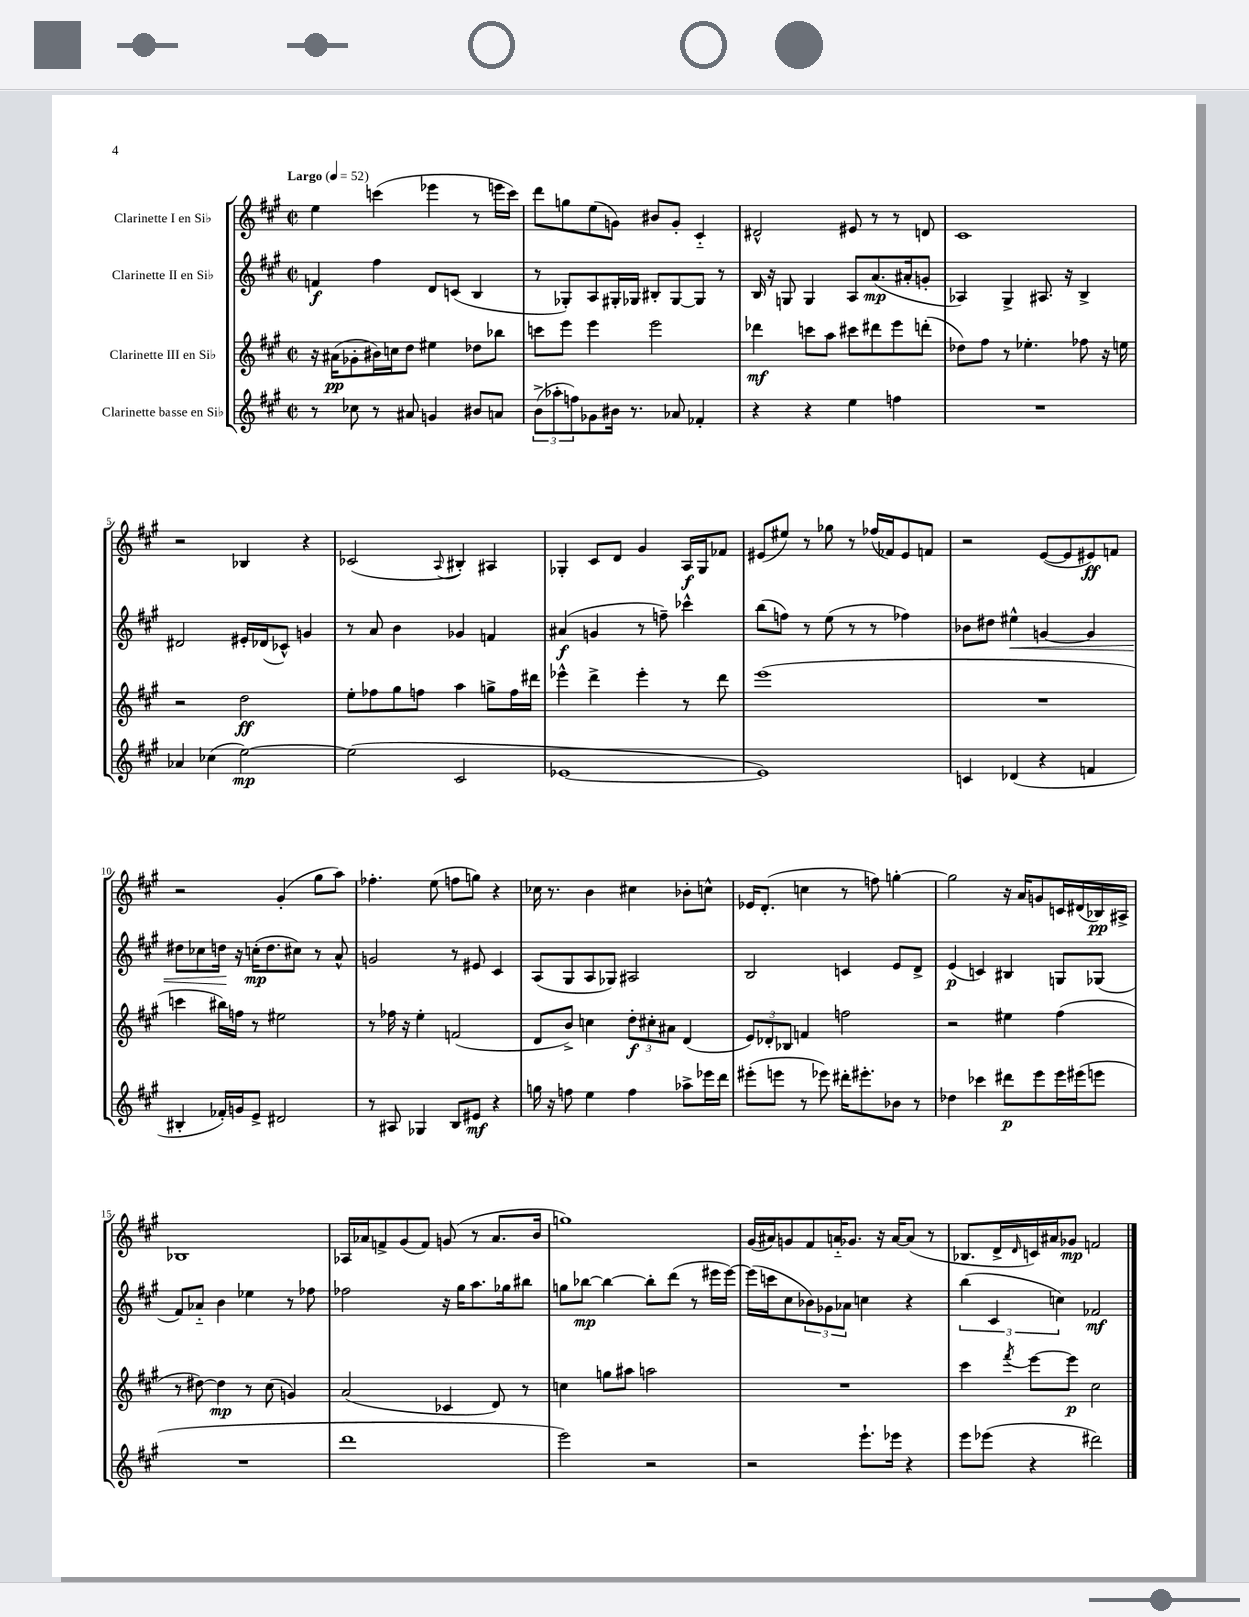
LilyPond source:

<<
\new StaffGroup <<
\new Staff = "s0" \with { instrumentName = "Clarinette I en Sib" } {
    \clef treble \key a \major \defaultTimeSignature \time 2/2 \tempo "Largo" 4 = 52
    e''4 c'''4( ees'''4 r8 e'''16 c'''16) |
    d'''8 g''8 e''8( g'8) bis'8 g'8-. cis'4-_ |
    dis'2-^ eis'8 r8 r8 d'8 |
    cis'1 |
    r2 bes4 r4 |
    ces'2( \appoggiatura { a8 } bis4-.) ais4 |
    ges4-. cis'8 d'8 gis'4 a16\f ges16 fes'8 |
    eis'8( eis''8) r8 ges''8 r8 fes''16( fes'16) eis'8 f'8 |
    r2 e'8~( e'8 eis'8\ff) f'8 |
    r2 gis'4-.( gis''8 a''8) |
    fes''4.-. e''8( f''8 g''8) r4 |
    ces''16 r8. b'4 cis''4 bes'8-. c''8-^ |
    ees'16 d'8.-.( c''4 r8 f''8) g''4~-. |
    g''2 r16 a'16 g'8 c'16 dis'16( bes16\pp) ais16-> |
    bes1 |
    aes16 aes'16 f'8-> gis'8( f'8) g'8( r8 aes'8. b'16 |
    g''1) |
    gis'16( ais'16) g'8 fis'8 a'16-_ ges'8. r16 a'16~ a'8( r8 |
    bes8. d'16-> \grace { d'16 } c'16) ais'16 ges'8\mp f'2 \bar "|." |
}
\new Staff = "s1" \with { instrumentName = "Clarinette II en Sib" } {
    \clef treble \key a \major \defaultTimeSignature \time 2/2
    f'4\f fis''4 d'8 c'8( b4 |
    r8 ges8-.) a8 gis16-. ges16 bis8-. ges8~ ges8 r8 |
    b16 r16 g8 g4 a8 a'8.\mp( ais'16-. g'8-. |
    aes4) gis4-> ais8. r16 b4-> |
    dis'2 eis'16-. des'16( ces'8-^) g'4 |
    r8 a'8 b'4 ges'4 f'4 |
    ais'4\f( g'4 r8 f''8--) ces'''4-^ |
    b''8( f''8) r8 e''8( r8 r8 fes''4) |
    bes'8 dis''8 eis''4-^\< g'4~ g'4 |
    dis''8 ces''8 d''16\! r16 c''16-.\mp( d''8. cis''8) r8 a'8-^ |
    g'2 r8 eis'8 cis'4 |
    a8( gis8 a8 ges8) ais2 |
    b2 c'4 e'8 d'8-> |
    e'4\p( c'4) bis4 g8 ges8( |
    fis'8) aes'8-_ b'4 ees''4 r8 fes''8 |
    fes''2 r16 gis''16 a''8. ges''16 bis''8 |
    g''8 bes''8~\mp bes''4~ bes''8-. d'''8( r8 eis'''16 eis'''16~) |
    eis'''16( c'''16 cis''8 \tuplet 3/2 { bes'8) ges'8 aes'8 } c''4 r4 |
    \tuplet 3/2 { b''4( cis'4 c''4) } fes'2\mf \bar "|." |
}
\new Staff = "s2" \with { instrumentName = "Clarinette III en Sib" } {
    \clef treble \key a \major \defaultTimeSignature \time 2/2
    r16 ais'16\pp( ges'8-. bis'16) c''16 d''8 eis''4 des''8 bes''8 |
    c'''8 e'''8 e'''4 e'''2 |
    des'''4\mf c'''8 a''8 cis'''8 dis'''8 e'''8 d'''8-.( |
    des''8) fis''8 r8 ees''4.-. fes''8 r16 e''16 |
    r2 d''2\ff |
    e''8-. fes''8 gis''8 f''8 a''4 g''8-> f''16 dis'''16 |
    ees'''4-^ d'''4-> ees'''4-. r8 d'''8 |
    e'''1( |
    R1 |
    c'''4 bis''16) f''16 r8 eis''2 |
    r8 fes''16 r16 e''4-. f'2( |
    d'8 b'8->) c''4 \tuplet 3/2 { d''8-.\f cis''8-. ais'8 } d'4( |
    \tuplet 3/2 { e'8) des'8-. bes8 } f'4 f''2 |
    r2 eis''4 fis''4( |
    r8 dis''8~) dis''4\mp r8 cis''8( g'4) |
    a'2( ces'4 d'8) r8 |
    c''4 g''8 ais''8 a''2 |
    R1 |
    cis'''4 \acciaccatura { fis'''8 } e'''8~ e'''8\p cis''2 \bar "|." |
}
\new Staff = "s3" \with { instrumentName = "Clarinette basse en Sib" } {
    \clef treble \key a \major \defaultTimeSignature \time 2/2
    r8 ces''8 r8 ais'8 g'4 bis'8 a'8 |
    \tuplet 3/2 { b'8->( aes''8-. f''8) } ges'8 bis'16 r8. aes'8 fes'4-. |
    r4 r4 e''4 f''4 |
    R1 |
    aes'4 ces''4( e''2~\mp) |
    e''2( cis'2 |
    ees'1~ |
    ees'1) |
    c'4 des'4( r4 f'4 |
    bis4-. fes'16-.) g'16 e'8-> dis'2 |
    r8 ais8 ges4 b8 eis'8\mf r4 |
    g''16 r16 f''8 e''4 f''4 aes''8-> ees'''16 d'''16 |
    eis'''8-.( e'''8 r8 ees'''8) dis'''16-. eis'''8.-. bes'8 r8 |
    des''4 ces'''4 dis'''8\p e'''8 e'''16 eis'''16( e'''8 |
    R1 |
    d'''1 |
    e'''2) r2 |
    r2 e'''8.-! ees'''16 r4 |
    e'''8 ees'''8( r4 dis'''2) \bar "|." |
}
>>
>>
